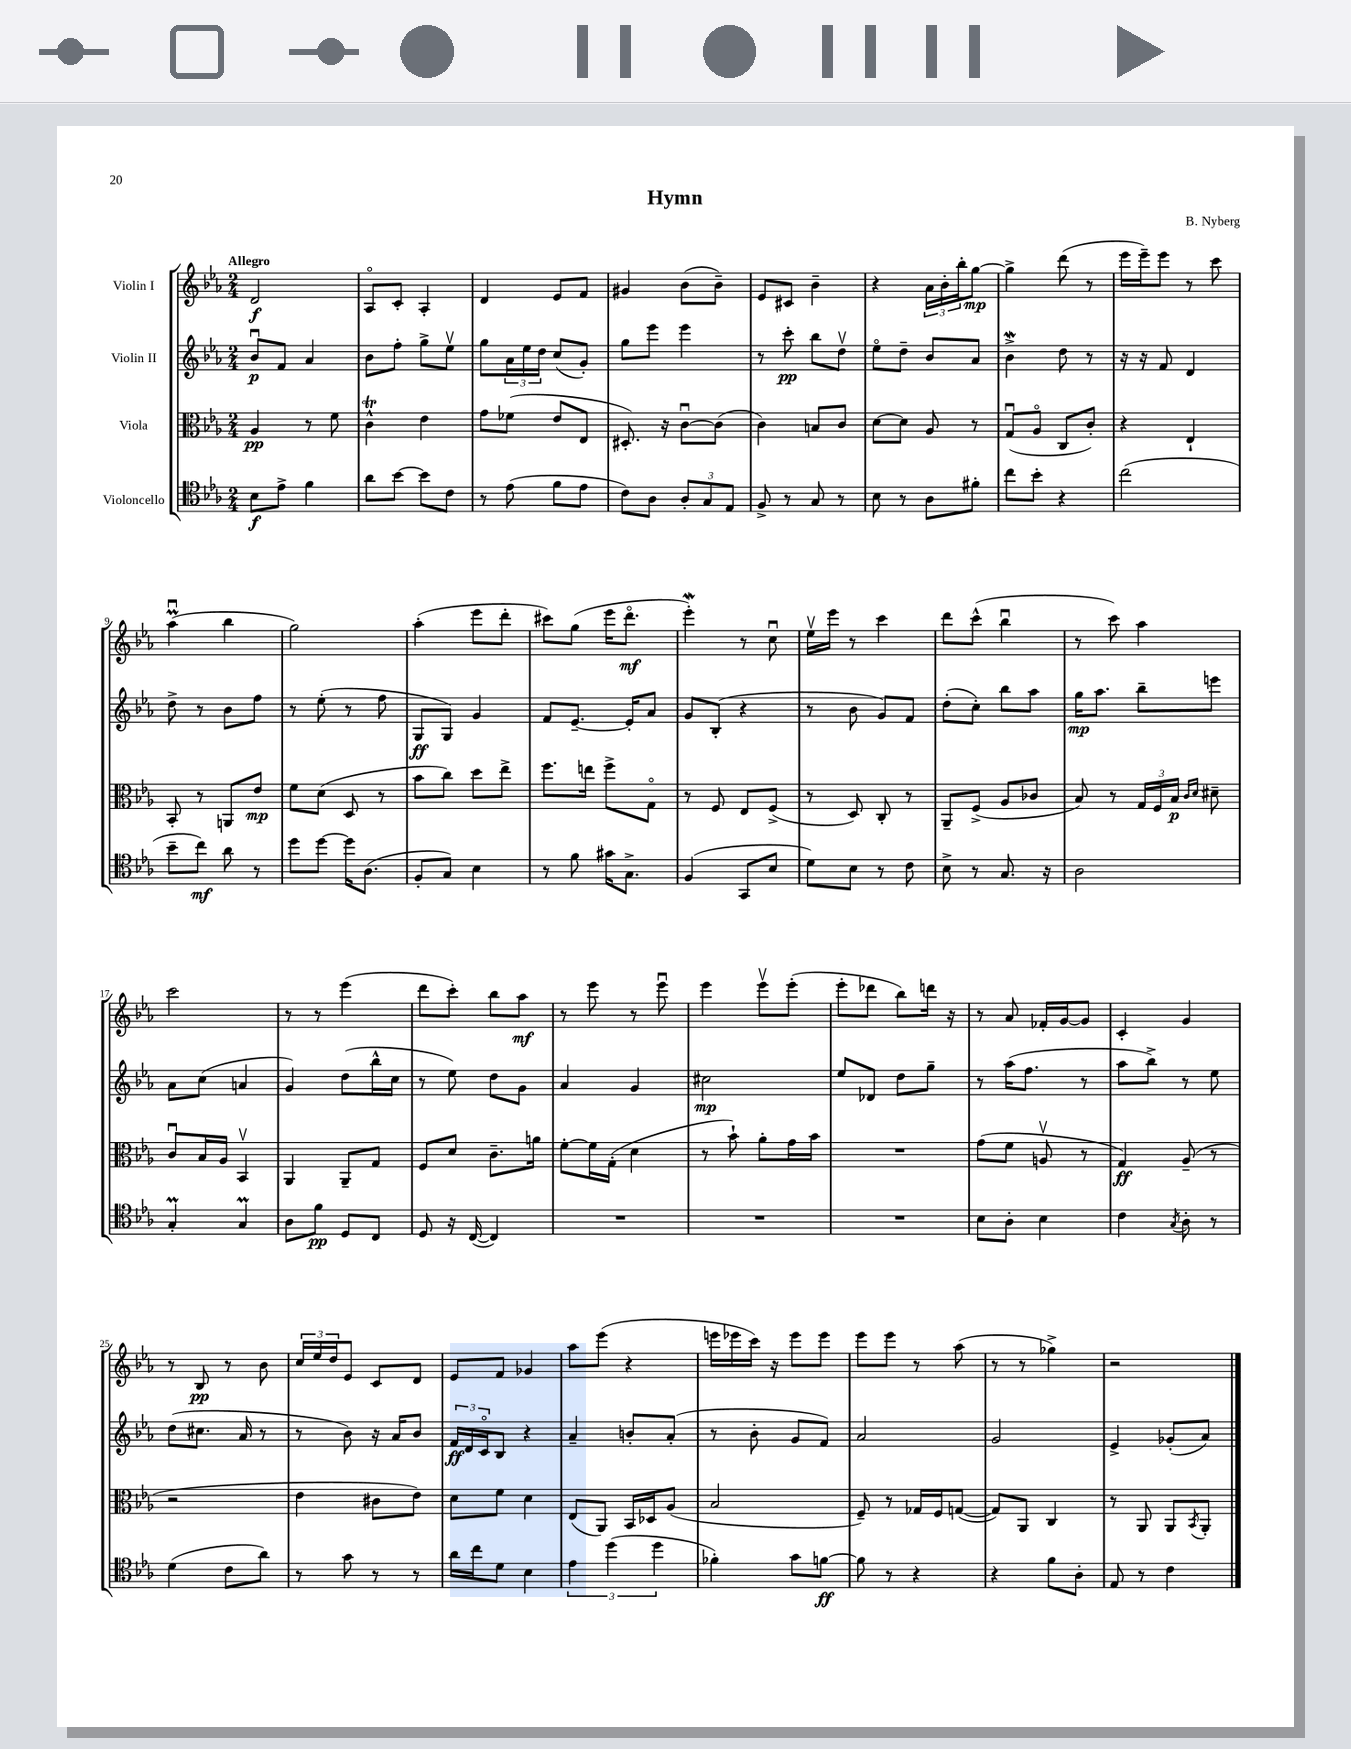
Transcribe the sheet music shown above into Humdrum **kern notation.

**kern	**dynam	**kern	**dynam	**kern	**dynam	**kern	**dynam
*part4	*part4	*part3	*part3	*part2	*part2	*part1	*part1
*staff4	*staff4	*staff3	*staff3	*staff2	*staff2	*staff1	*staff1
*I"Violoncello	*	*I"Viola	*	*I"Violin II	*	*I"Violin I	*
*clefC4	*	*clefC3	*	*clefG2	*	*clefG2	*
*k[b-e-a-]	*	*k[b-e-a-]	*	*k[b-e-a-]	*	*k[b-e-a-]	*
*M2/4	*	*M2/4	*	*M2/4	*	*M2/4	*
=1	=1	=1	=1	=1	=1	=1	=1
!	!	!	!	!	!	!LO:TX:a:B:t=Allegro	!
8B-\L	f	4A-/	pp	8b-u/L	p	2d/	f
8e-^\J	.	.	.	8f/J	.	.	.
4f\	.	8r	.	4a-/	.	.	.
.	.	8f\	.	.	.	.	.
=2	=2	=2	=2	=2	=2	=2	=2
8a-\L	.	4cT^^\	.	8b-\L	.	8A-/L	.
[8b-\J	.	.	.	8ff'\J	.	8c'/J	.
8b-\L]	.	4e-\	.	8gg^\L	.	4A-'/	.
8c\J	.	.	.	8ee-v\J	.	.	.
=3	=3	=3	=3	=3	=3	=3	=3
8r	.	8g\L	.	8gg\L	.	4d/	.
(8e-\	.	(8f-X\J	.	24a-\L	.	.	.
.	.	.	.	24ee-\	.	.	.
.	.	.	.	24dd\JJ	.	.	.
8f\L	.	8e-/L	.	(8cc/L	.	8e-/L	.
8e-\J	.	8E-/J	.	8g'/J)	.	8f/J	.
=4	=4	=4	=4	=4	=4	=4	=4
8c\L)	.	8.D#X'/)	.	8gg\L	.	4g#X/	.
8A-\J	.	.	.	8eee-\J	.	.	.
.	.	16r	.	.	.	.	.
12A-'/L	.	[8cu\L	.	4eee-\	.	(8b-\L	.
12G/	.	.	.	.	.	.	.
.	.	(8c\J]	.	.	.	8b-~\J)	.
12E-/J	.	.	.	.	.	.	.
=5	=5	=5	=5	=5	=5	=5	=5
8F^/	.	4c\)	.	8r	.	8e-/L	.
8r	.	.	.	8ccc'\	pp	8c#X/J	.
8G/	.	8Bn/L	.	8bb-\L	.	4b-~\	.
8r	.	8c/J	.	8ddv\J	.	.	.
=6	=6	=6	=6	=6	=6	=6	=6
8B-\	.	[8d\L	.	8ee-\L	.	4r	.
8r	.	8d\J]	.	8dd~\J	.	.	.
8A-\L	.	8A-/	.	8b-/L	.	24a-\LL	.
.	.	.	.	.	.	24b-'\	.
.	.	.	.	.	.	24bb-'\J	.
8f#X'\J	.	8r	.	8a-/J	.	[8gg\J	mp
=7	=7	=7	=7	=7	=7	=7	=7
8cc\L	.	(8Gu/L	.	4b-W^\	.	4gg^\]	.
8b-'\J	.	8A-/J	.	.	.	.	.
4r	.	8C/L	.	8dd\	.	(8ddd\	.
.	.	8c'/J)	.	8r	.	8r	.
=8	=8	=8	=8	=8	=8	=8	=8
(2cc\	.	4r	.	16r	.	16eee-\LL	.
.	.	.	.	16r	.	16eee-~\J)	.
.	.	.	.	8f/	.	8eee-\J	.
.	.	4E-`/	.	4d/	.	8r	.
.	.	.	.	.	.	8ccc\	.
!!LO:LB:g=z
=9	=9	=9	=9	=9	=9	=9	=9
8b-~\L	.	8BB-'/	.	8dd^\	.	(4aa-Mu\	.
8cc\J)	mf	8r	.	8r	.	.	.
8a-\	.	8AAn/L	.	8b-\L	.	4bb-\	.
8r	.	8e-/J	mp	8ff\J	.	.	.
=10	=10	=10	=10	=10	=10	=10	=10
8dd\L	.	8f\L	.	8r	.	2gg\)	.
[8dd\J	.	(8d\J	.	(8ee-'\	.	.	.
16dd\KL]	.	8D/	.	8r	.	.	.
(8.A-\J	.	.	.	.	.	.	.
.	.	8r	.	8ff\	.	.	.
=11	=11	=11	=11	=11	=11	=11	=11
8F'/L	.	8b-\L	.	8G/L	ff	(4aa-'\	.
8G/J)	.	8cc\J)	.	8G/J)	.	.	.
4B-\	.	8dd\L	.	4g/	.	8eee-\L	.
.	.	8ee-^\J	.	.	.	8ddd'\J	.
=12	=12	=12	=12	=12	=12	=12	=12
8r	.	8.ff\L	.	8f/L	.	8ccc#X\L)	.
8f\	.	.	.	[8.e-~/J	.	(8gg\J	.
.	.	16een\Jk	.	.	.	.	.
16g#X\KL	.	8ff^\L	.	.	.	16eee-\KL	.
8.G^\J	.	.	.	16e-'/KL]	.	8.ddd\J	mf
.	.	8G\J	.	8a-/J	.	.	.
=13	=13	=13	=13	=13	=13	=13	=13
(4F/	.	8r	.	8g/L	.	4eee-w'\)	.
.	.	8F/	.	(8B-'/J	.	.	.
8GG/L	.	8E-/L	.	4r	.	8r	.
8B-/J	.	(8F^/J	.	.	.	8ccu\	.
=14	=14	=14	=14	=14	=14	=14	=14
8d\L)	.	8r	.	8r	.	16ee-v\LL	.
.	.	.	.	.	.	16eee-\JJ	.
8B-\J	.	8D/)	.	8b-\	.	8r	.
8r	.	8C'/	.	8g/L)	.	4ccc\	.
8c\	.	8r	.	8f/J	.	.	.
=15	=15	=15	=15	=15	=15	=15	=15
8B-^\	.	8AA-~/L	.	(8dd'\L	.	8ddd\L	.
8r	.	(8F^/J	.	8cc'\J)	.	(8ccc^^\J	.
8.G/	.	8A-/L	.	8bb-\L	.	4bb-u\	.
.	.	8c-X/J	.	8aa-\J	.	.	.
16r	.	.	.	.	.	.	.
=16	=16	=16	=16	=16	=16	=16	=16
2A-\	.	8B-/)	.	16gg\KL	mp	8r	.
.	.	.	.	8.aa-\J	.	.	.
.	.	8r	.	.	.	8ccc\)	.
.	.	24G/LL	.	8bb-~\L	.	4aa-\	.
.	.	24F/	.	.	.	.	.
.	.	24B-/JJ	p	.	.	.	.
.	.	16qqc/LL	.	.	.	.	.
.	.	16qqd/JJ	.	.	.	.	.
.	.	8d#X~\	.	8eeen\J	.	.	.
!!LO:LB:g=z
=17	=17	=17	=17	=17	=17	=17	=17
4Gm'/	.	8cu/L	.	8a-\L	.	2ccc\	.
.	.	16B-/L	.	(8cc\J	.	.	.
.	.	16A-/JJ	.	.	.	.	.
4Gm/	.	4BB-v/	.	4an/	.	.	.
=18	=18	=18	=18	=18	=18	=18	=18
8A-\L	.	4AA-/	.	4g/)	.	8r	.
8f\J	pp	.	.	.	.	8r	.
8D/L	.	8AA-~/L	.	(8dd\L	.	(4eee-\	.
8C/J	.	8G/J	.	16bb-^^\L	.	.	.
.	.	.	.	16cc\JJ	.	.	.
=19	=19	=19	=19	=19	=19	=19	=19
8D/	.	8F/L	.	8r	.	8ddd\L	.
16r	.	8d/J	.	8ee-\)	.	8ccc'\J)	.
([16C/	.	.	.	.	.	.	.
4C/])	.	8.c~\L	.	8dd\L	.	8bb-\L	.
.	.	.	.	8g\J	.	8aa-\J	mf
.	.	16an\Jk	.	.	.	.	.
=20	=20	=20	=20	=20	=20	=20	=20
2r	.	[8f'\L	.	4a-/	.	8r	.
.	.	16f\L]	.	.	.	8eee-\	.
.	.	(16G'\JJ	.	.	.	.	.
.	.	4d\	.	4g/	.	8r	.
.	.	.	.	.	.	8eee-u\	.
=21	=21	=21	=21	=21	=21	=21	=21
2r	.	8r	.	2cc#X\	mp	4eee-\	.
.	.	8b-`\)	.	.	.	.	.
.	.	8a-'\L	.	.	.	8eee-v\L	.
.	.	16g\L	.	.	.	(8eee-'\J	.
.	.	16b-\JJ	.	.	.	.	.
=22	=22	=22	=22	=22	=22	=22	=22
2r	.	2r	.	8ee-/L	.	8eee-'\L	.
.	.	.	.	8d-X/J	.	8ddd-X\J	.
.	.	.	.	8dd\L	.	8bb-\L)	.
.	.	.	.	8gg~\J	.	16dddn\Jk	.
.	.	.	.	.	.	16r	.
=23	=23	=23	=23	=23	=23	=23	=23
8B-\L	.	(8g\L	.	8r	.	8r	.
8A-'\J	.	8f\J	.	(16aa-\KL	.	8a-/	.
.	.	.	.	8.ff\J	.	.	.
4B-\	.	8Anv/	.	.	.	16f-X'/LL	.
.	.	.	.	.	.	[16g/J	.
.	.	8r	.	8r	.	8g/J]	.
=24	=24	=24	=24	=24	=24	=24	=24
4c\	.	4G/)	ff	8aa-\L	.	4c'/	.
.	.	.	.	8bb-^\J)	.	.	.
8qG/	.	.	.	.	.	.	.
8A-'\	.	(8A-~/	.	8r	.	4g/	.
8r	.	8r	.	8ee-\	.	.	.
!!LO:LB:g=z
=25	=25	=25	=25	=25	=25	=25	=25
(4d\	.	2r	.	(8dd\L	.	8r	.
.	.	.	.	8.cc#X\J	.	8B-/	pp
8c\L	.	.	.	.	.	8r	.
.	.	.	.	16a-/	.	.	.
8a-\J)	.	.	.	8r	.	8b-\	.
=26	=26	=26	=26	=26	=26	=26	=26
8r	.	4e-\	.	8r	.	24cc/LL	.
.	.	.	.	.	.	24ee-/	.
.	.	.	.	.	.	24dd/J	.
8g\	.	.	.	8b-\)	.	8e-/J	.
8r	.	8c#X\L	.	16r	.	8c/L	.
.	.	.	.	16a-/KL	.	.	.
8r	.	8e-\J)	.	8b-/J	.	8d/J	.
=27	=27	=27	=27	=27	=27	=27	=27
16a-\LL	.	8d\L	.	24f/LL	ff	8e-/L	.
.	.	.	.	24d/	.	.	.
16cc\J	.	.	.	.	.	.	.
.	.	.	.	24c/J	.	.	.
8d\J	.	8f\J	.	8B-/J	.	8f/J	.
4B-\	.	4d\	.	4r	.	4g-X/	.
=28	=28	=28	=28	=28	=28	=28	=28
6e-\	.	(8E-/L	.	4a-~/	.	8aa-\L	.
.	.	8AA-/J)	.	.	.	(8eee-\J	.
(6dd\	.	.	.	.	.	.	.
.	.	16BB-/LL	.	8bn'/L	.	4r	.
.	.	16D-X/J	.	.	.	.	.
6dd\	.	.	.	.	.	.	.
.	.	(8A-/J	.	(8a-'/J	.	.	.
=29	=29	=29	=29	=29	=29	=29	=29
4f-X'\)	.	2B-/	.	8r	.	16eeen\LL	.
.	.	.	.	.	.	16eee-X\	.
.	.	.	.	8b-'\	.	16ccc\JJ)	.
.	.	.	.	.	.	16r	.
8g\L	.	.	.	8g/L	.	8eee-\L	.
[8fn\J	ff	.	.	8f/J)	.	8eee-\J	.
=30	=30	=30	=30	=30	=30	=30	=30
8f\]	.	8F~/)	.	2a-/	.	8eee-\L	.
8r	.	8r	.	.	.	8eee-\J	.
4r	.	16G-X/LL	.	.	.	8r	.
.	.	16F/J	.	.	.	.	.
.	.	([8Gn/J	.	.	.	(8aa-\	.
=31	=31	=31	=31	=31	=31	=31	=31
4r	.	8G/L])	.	2g/	.	8r	.
.	.	8AA-/J	.	.	.	8r	.
8f\L	.	4C/	.	.	.	4gg-X^\)	.
8A-'\J	.	.	.	.	.	.	.
=32	=32	=32	=32	=32	=32	=32	=32
8E-/	.	8r	.	4e-^/	.	2r	.
8r	.	8AA-/	.	.	.	.	.
4c\	.	8AA-/L	.	(8g-X'/L	.	.	.
.	.	8qBB-/	.	.	.	.	.
.	.	8AA-'/J	.	8a-/J)	.	.	.
==	==	==	==	==	==	==	==
*-	*-	*-	*-	*-	*-	*-	*-
